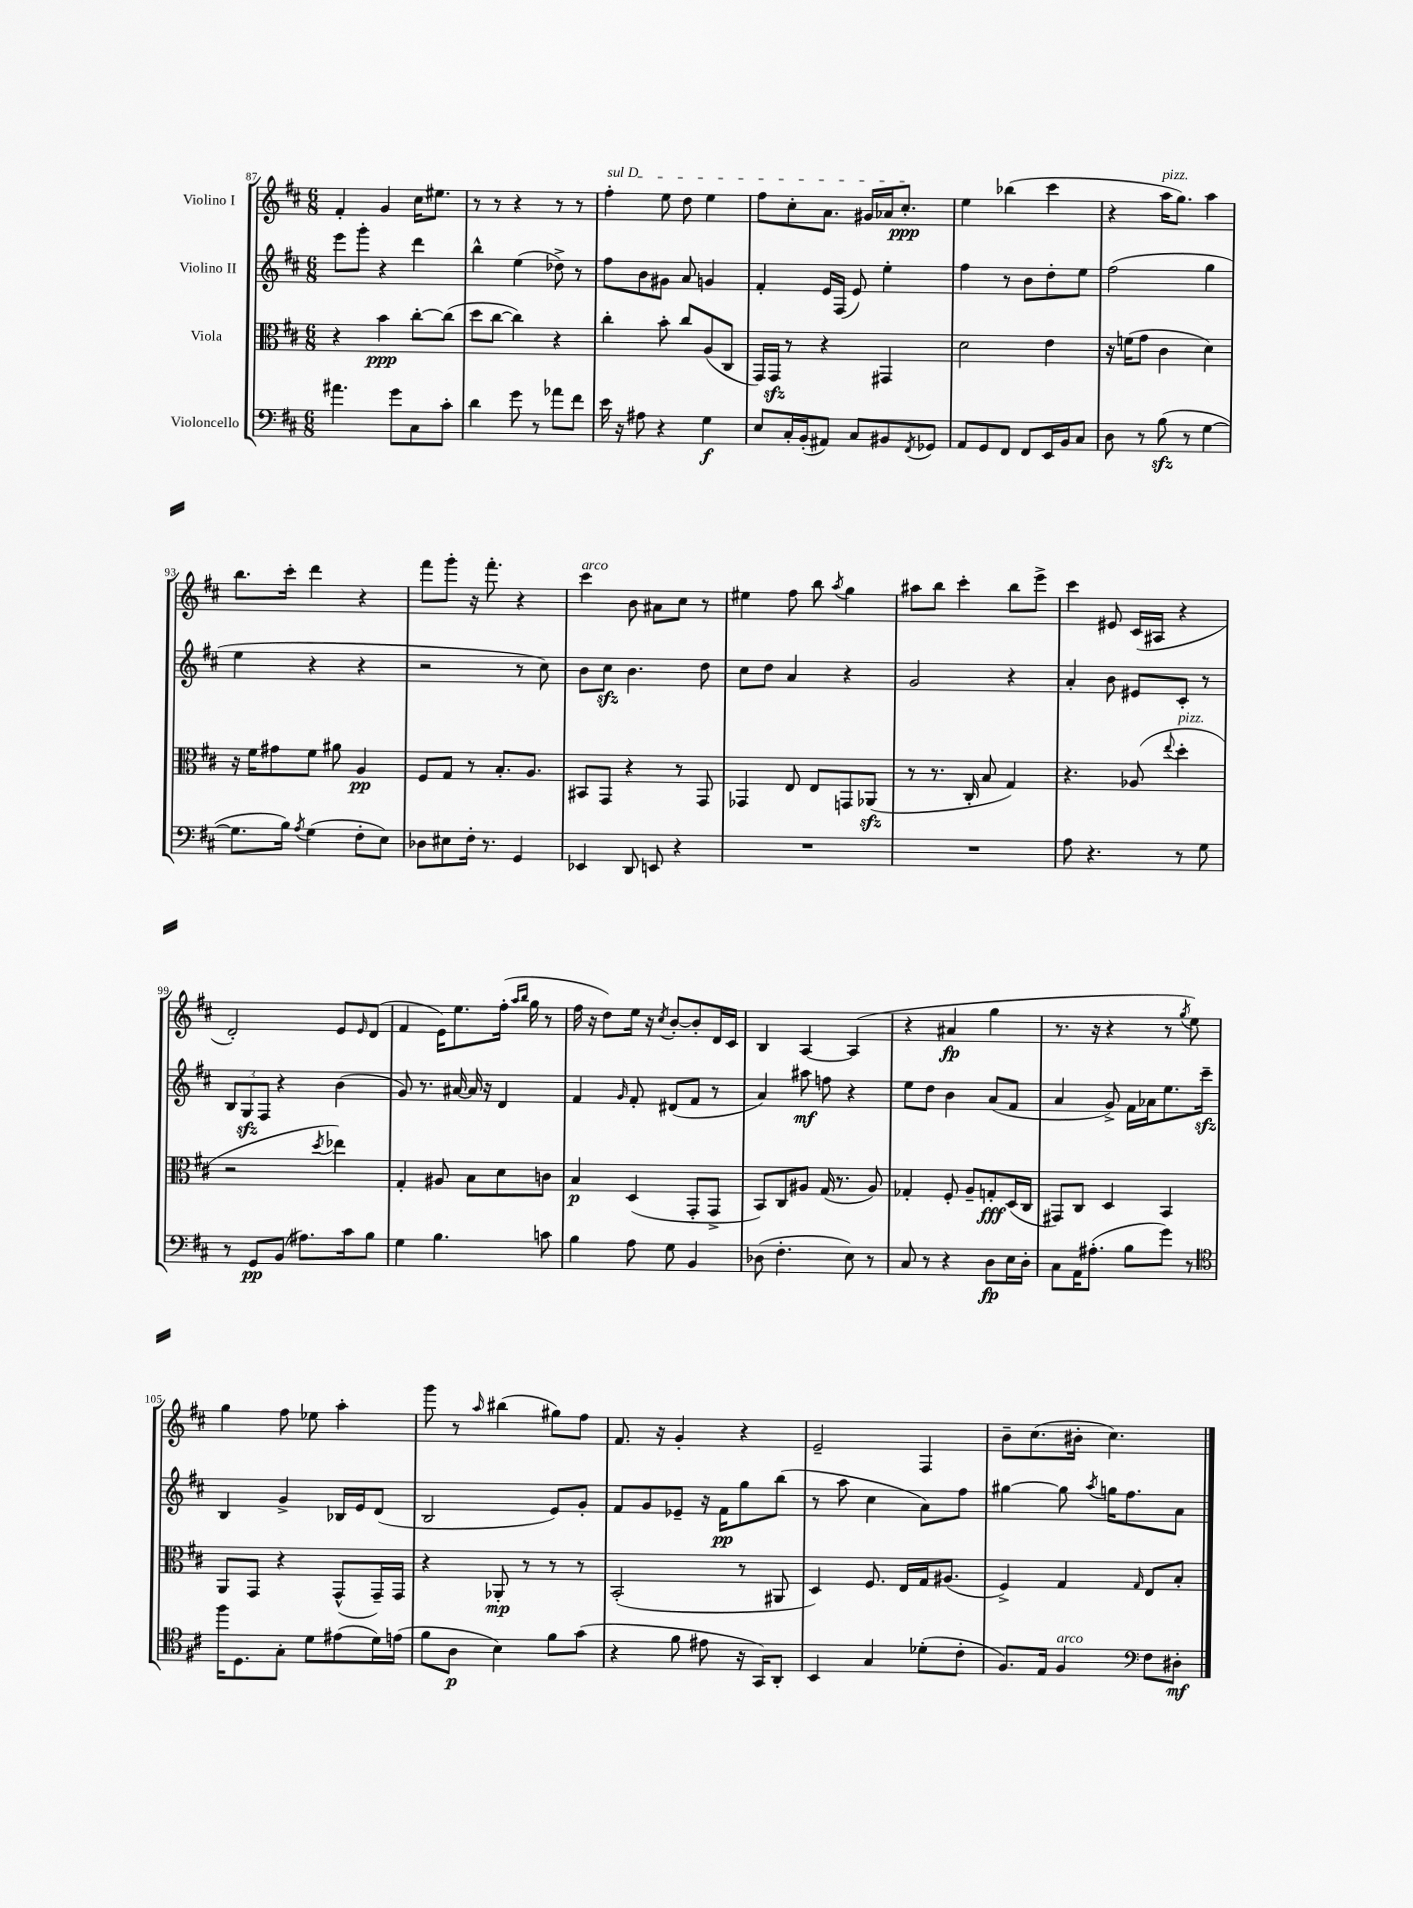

**kern	**dynam	**kern	**dynam	**kern	**dynam	**kern	**dynam
*part4	*part4	*part3	*part3	*part2	*part2	*part1	*part1
*staff4	*staff4	*staff3	*staff3	*staff2	*staff2	*staff1	*staff1
*I"Violoncello	*	*I"Viola	*	*I"Violino II	*	*I"Violino I	*
*clefF4	*	*clefC3	*	*clefG2	*	*clefG2	*
*k[f#c#]	*	*k[f#c#]	*	*k[f#c#]	*	*k[f#c#]	*
*M6/8	*	*M6/8	*	*M6/8	*	*M6/8	*
=87	=87	=87	=87	=87	=87	=87	=87
4.a#X\	.	4r	.	8eee\L	.	4f#'/	.
.	.	.	.	8ggg'\J	.	.	.
.	.	4b\	ppp	4r	.	4g/	.
8g\L	.	.	.	.	.	.	.
8C#\	.	[8cc#'\L	.	4ddd\	.	16cc#\KL	.
.	.	.	.	.	.	8.ee#X\J	.
8c#'\J	.	(8cc#\J]	.	.	.	.	.
=88	=88	=88	=88	=88	=88	=88	=88
4d\	.	8dd\L	.	4bb^^\	.	8r	.
.	.	[8cc#\J	.	.	.	8r	.
8g\	.	4cc#\])	.	(4ee\	.	4r	.
8r	.	.	.	.	.	.	.
8a-X\L	.	4r	.	8dd-X^\)	.	8r	.
8f#\J	.	.	.	8r	.	8r	.
=89	=89	=89	=89	=89	=89	=89	=89
!	!	!	!	!	!	!LO:TX:a:i:t=sul D	!
16e\	.	4cc#'\	.	8ff#\L	.	4ff#'\	.
16r	.	.	.	.	.	.	.
8A#X\	.	.	.	8b\	.	.	.
4r	.	8b'\	.	8g#X\J	.	8ee\	.
.	.	8cc#/L	.	8a/	.	8dd\	.
4G\	f	(8A/	.	4gn/	.	4ee\	.
.	.	8C#/J	.	.	.	.	.
=90	=90	=90	=90	=90	=90	=90	=90
8E/L	.	16GG/LL)	.	4f#'/	.	8ff#\L	.
.	.	16GGzz/JJ	.	.	.	.	.
16C#'/L	.	8r	.	.	.	8cc#'\	.
(16BB'/J	.	.	.	.	.	.	.
8AA#X/J)	.	4r	.	16e/LL	.	8.a\J	.
.	.	.	.	(16F#/JJ	.	.	.
8C#/L	.	.	.	8e/)	.	.	.
.	.	.	.	.	.	16g#X/LL	.
8BB#X/	.	4GG#X/	.	4ee'\	.	16a-X/J	.
.	.	.	.	.	.	8.cc#'/J	ppp
8qFF#/	.	.	.	.	.	.	.
8GG-X/J	.	.	.	.	.	.	.
=91	=91	=91	=91	=91	=91	=91	=91
8AA/L	.	2d\	.	4ff#\	.	4ee\	.
8GG/	.	.	.	.	.	.	.
8FF#/J	.	.	.	8r	.	(4bb-X\	.
8FF#/L	.	.	.	8b\L	.	.	.
16EE/L	.	4e\	.	8dd'\	.	4ccc#\	.
16BB/J	.	.	.	.	.	.	.
8C#/J	.	.	.	8ee\J	.	.	.
=92	=92	=92	=92	=92	=92	=92	=92
8D\	.	16r	.	(2ff#\	.	4r	.
.	.	(16fn\KL	.	.	.	.	.
8r	.	8g\J	.	.	.	.	.
!	!	!	!	!	!	!LO:TX:a:i:t=pizz.	!
(8Bzz\	.	4c#\	.	.	.	16aa\KL	.
.	.	.	.	.	.	8.gg\J)	.
8r	.	.	.	.	.	.	.
[4G\	.	4d\)	.	4gg\	.	4aa\	.
!!LO:LB:g=z
=93	=93	=93	=93	=93	=93	=93	=93
8.G\L]	.	16r	.	4ee\	.	8.bb\L	.
.	.	16f#\KL	.	.	.	.	.
.	.	8g#X\	.	.	.	.	.
16B\Jk)	.	.	.	.	.	16ccc#'\Jk	.
8qA/	.	.	.	.	.	.	.
(4G\	.	8f#\J	.	4r	.	4ddd\	.
.	.	8a#X\	.	.	.	.	.
8F#'\L	.	4A/	pp	4r	.	4r	.
8E\J)	.	.	.	.	.	.	.
=94	=94	=94	=94	=94	=94	=94	=94
8D-X\L	.	8F#/L	.	2r	.	8fff#\L	.
8E#X\	.	8G/J	.	.	.	8ggg'\J	.
16F#'\Jk	.	8r	.	.	.	16r	.
8.r	.	.	.	.	.	8.fff#'\	.
.	.	8.B'/L	.	.	.	.	.
4GG/	.	.	.	8r	.	4r	.
.	.	8.A/J	.	.	.	.	.
.	.	.	.	8cc#\)	.	.	.
=95	=95	=95	=95	=95	=95	=95	=95
!	!	!	!	!	!	!LO:TX:a:i:t=arco	!
4EE-X/	.	8BB#X/L	.	8b\L	.	4ccc#\	.
.	.	8GG/J	.	8cc#zz\J	.	.	.
8DD/	.	4r	.	4.b\	.	8b\	.
8EEn/	.	.	.	.	.	8a#X\L	.
4r	.	8r	.	.	.	8cc#\J	.
.	.	8GG/	.	8dd\	.	8r	.
=96	=96	=96	=96	=96	=96	=96	=96
2.r	.	4GG-X/	.	8cc#\L	.	4ee#X\	.
.	.	.	.	8dd\J	.	.	.
.	.	8E/	.	4a/	.	8ff#\	.
.	.	8E/L	.	.	.	8bb\	.
.	.	.	.	.	.	8qaa/	.
.	.	8GGn/	.	4r	.	4gg\	.
.	.	(8AA-Xzz/J	.	.	.	.	.
=97	=97	=97	=97	=97	=97	=97	=97
2.r	.	8r	.	2g/	.	8aa#X\L	.
.	.	8.r	.	.	.	8bb\J	.
.	.	.	.	.	.	4ccc#'\	.
.	.	16C#'/	.	.	.	.	.
.	.	8B/	.	.	.	.	.
.	.	4G/)	.	4r	.	8bb\L	.
.	.	.	.	.	.	8eee^\J	.
=98	=98	=98	=98	=98	=98	=98	=98
8A\	.	4.r	.	4a'/	.	4ccc#\	.
4.r	.	.	.	.	.	.	.
.	.	.	.	8b\	.	8e#X/	.
.	.	(8A-X/	.	8e#X/L	.	(16c#/LL	.
.	.	.	.	.	.	16A#X/JJ	.
.	.	8qqee/	.	.	.	.	.
!	!	!LO:TX:a:i:t=pizz.	!	!	!	!	!
8r	.	4dd'\	.	8c#'/J	.	4r	.
8G\	.	.	.	8r	.	.	.
!!LO:LB:g=z
=99	=99	=99	=99	=99	=99	=99	=99
8r	.	2r	.	12B/L	.	2d'/)	.
.	.	.	.	12Gzz/	.	.	.
8GG/L	pp	.	.	.	.	.	.
.	.	.	.	12F#/J	.	.	.
(8BB/J	.	.	.	4r	.	.	.
8.A#X\L)	.	.	.	.	.	.	.
.	.	8qdd/	.	.	.	.	.
.	.	4ee-X\)	.	(4b\	.	8e/L	.
16c#\k	.	.	.	.	.	.	.
.	.	.	.	.	.	16qqe/	.
8B\J	.	.	.	.	.	(8d/J	.
=100	=100	=100	=100	=100	=100	=100	=100
4G\	.	4G'/	.	8g/)	.	4f#/	.
.	.	.	.	8.r	.	.	.
4.B\	.	8A#X/	.	.	.	16e\KL)	.
.	.	.	.	[16a#X/	.	8.ee\	.
.	.	8B\L	.	16a#/]	.	.	.
.	.	.	.	16r	.	.	.
.	.	8d\	.	4d/	.	(16ff#'\Jk	.
.	.	.	.	.	.	16qqaa/LL	.
.	.	.	.	.	.	16qqbb/JJ	.
.	.	.	.	.	.	16gg\	.
8cn\	.	8cn\J	.	.	.	8r	.
=101	=101	=101	=101	=101	=101	=101	=101
4B\	.	4B/	p	4f#/	.	16ff#\	.
.	.	.	.	.	.	16r	.
.	.	.	.	.	.	8dd\L)	.
.	.	.	.	16qqg/	.	.	.
8A\	.	(4D/	.	8f#'/	.	16ee\Jk	.
.	.	.	.	.	.	16r	.
.	.	.	.	.	.	8qcc#/	.
8G\	.	.	.	(8d#X/L	.	[8b'/L	.
4BB/	.	8GG'/L	.	8f#/J	.	8b'/]	.
.	.	8GG^/J	.	8r	.	16d/L	.
.	.	.	.	.	.	16c#/JJ	.
=102	=102	=102	=102	=102	=102	=102	=102
(8D-X\	.	8BB/L)	.	4a/)	.	4B/	.
4.F#'\	.	8C#/	.	.	.	.	.
.	.	8A#X/J	.	8aa#X\	mf	[4A/	.
.	.	(16G/	.	8ffn\	.	.	.
.	.	8.r	.	.	.	.	.
8E\)	.	.	.	4r	.	(4A/]	.
8r	.	8A#/)	.	.	.	.	.
=103	=103	=103	=103	=103	=103	=103	=103
8C#/	.	4G-X'/	.	8ee\L	.	4r	.
8r	.	.	.	8dd\J	.	.	.
4r	.	8F#'/	.	4b\	.	4a#X/	fp
.	.	8A~/L	.	.	.	.	.
8D\L	fp	8Gn'/	fff	(8a/L	.	4gg\	.
16E\L	.	(16D/L	.	8f#/J	.	.	.
16D'\JJ	.	16C#/JJ	.	.	.	.	.
=104	=104	=104	=104	=104	=104	=104	=104
8C#\L	.	8GG#X/L)	.	4a/	.	8.r	.
16AA\K	.	8C#/J	.	.	.	.	.
(8.A#X'\J	.	.	.	.	.	16r	.
.	.	4D/	.	8g^/)	.	4r	.
8B\L	.	.	.	16f#\LL	.	.	.
.	.	.	.	16a-X\J	.	.	.
8g\J)	.	4BB/	.	8.ee\	.	8r	.
.	.	.	.	.	.	8qgg/	.
8r	.	.	.	.	.	8ee\)	.
.	.	.	.	16ccc#zz~\Jk	.	.	.
!!LO:LB:g=z
=105	=105	=105	=105	=105	=105	=105	=105
*clefC4	*	*	*	*	*	*	*
16ff#\KL	.	8AA/L	.	4B/	.	4gg\	.
8.D\	.	.	.	.	.	.	.
.	.	8GG/J	.	.	.	.	.
8G'\J	.	4r	.	4g^/	.	8ff#\	.
8d\L	.	.	.	.	.	8ee-X\	.
(8e#X\	.	(8GG^^/L	.	16B-X/LL	.	4aa'\	.
.	.	.	.	16e/J	.	.	.
16d\L)	.	16GG~/L)	.	(8d/J	.	.	.
(16en\JJ	.	16GG/JJ	.	.	.	.	.
=106	=106	=106	=106	=106	=106	=106	=106
8f#\L	.	4r	.	2B/	.	8ggg\	.
8A\J	p	.	.	.	.	8r	.
.	.	.	.	.	.	16qqaa/	.
4B\)	.	8AA-X'/	mp	.	.	(4bb#X\	.
.	.	8r	.	.	.	.	.
8f#\L	.	8r	.	8e/L)	.	8gg#X\L)	.
(8g\J	.	8r	.	8g'/J	.	8ff#\J	.
=107	=107	=107	=107	=107	=107	=107	=107
4r	.	(2BB'/	.	8f#/L	.	8.f#/	.
.	.	.	.	8g/	.	.	.
.	.	.	.	.	.	16r	.
8f#\	.	.	.	8e-X~/J	.	4g'/	.
8e#X\	.	.	.	16r	.	.	.
.	.	.	.	16f#\KL	pp	.	.
16r	.	8r	.	8gg\	.	4r	.
16GG/KL)	.	.	.	.	.	.	.
8AA'/J	.	8AA#X/	.	(8bb\J	.	.	.
=108	=108	=108	=108	=108	=108	=108	=108
4BB/	.	4D/)	.	8r	.	2e~/	.
.	.	.	.	8aa\	.	.	.
4G/	.	8.F#/	.	4cc#\	.	.	.
.	.	16E/LL	.	.	.	.	.
(8d-X'\L	.	16G/J	.	8a\L)	.	4F#/	.
.	.	(8.A#X/J	.	.	.	.	.
8c#'\J	.	.	.	8ff#\J	.	.	.
=109	=109	=109	=109	=109	=109	=109	=109
8.F#/L)	.	4F#^/)	.	[4gg#X\	.	8b~\L	.
.	.	.	.	.	.	(8.cc#\	.
16E/Jk	.	.	.	.	.	.	.
!LO:TX:a:i:t=arco	!	!	!	!	!	!	!
4F#/	.	4G/	.	8gg#\]	.	.	.
.	.	.	.	.	.	16b#X'\Jk	.
.	.	.	.	8qaa/	.	.	.
.	.	.	.	16ggn\KL	.	4.cc#\)	.
.	.	.	.	8.ff#\	.	.	.
*clefF4	*	*	*	*	*	*	*
.	.	16qqG/	.	.	.	.	.
8F#\L	.	8E/L	.	.	.	.	.
8D#X'\J	mf	8B'/J	.	8a\J	.	.	.
==	==	==	==	==	==	==	==
*-	*-	*-	*-	*-	*-	*-	*-
